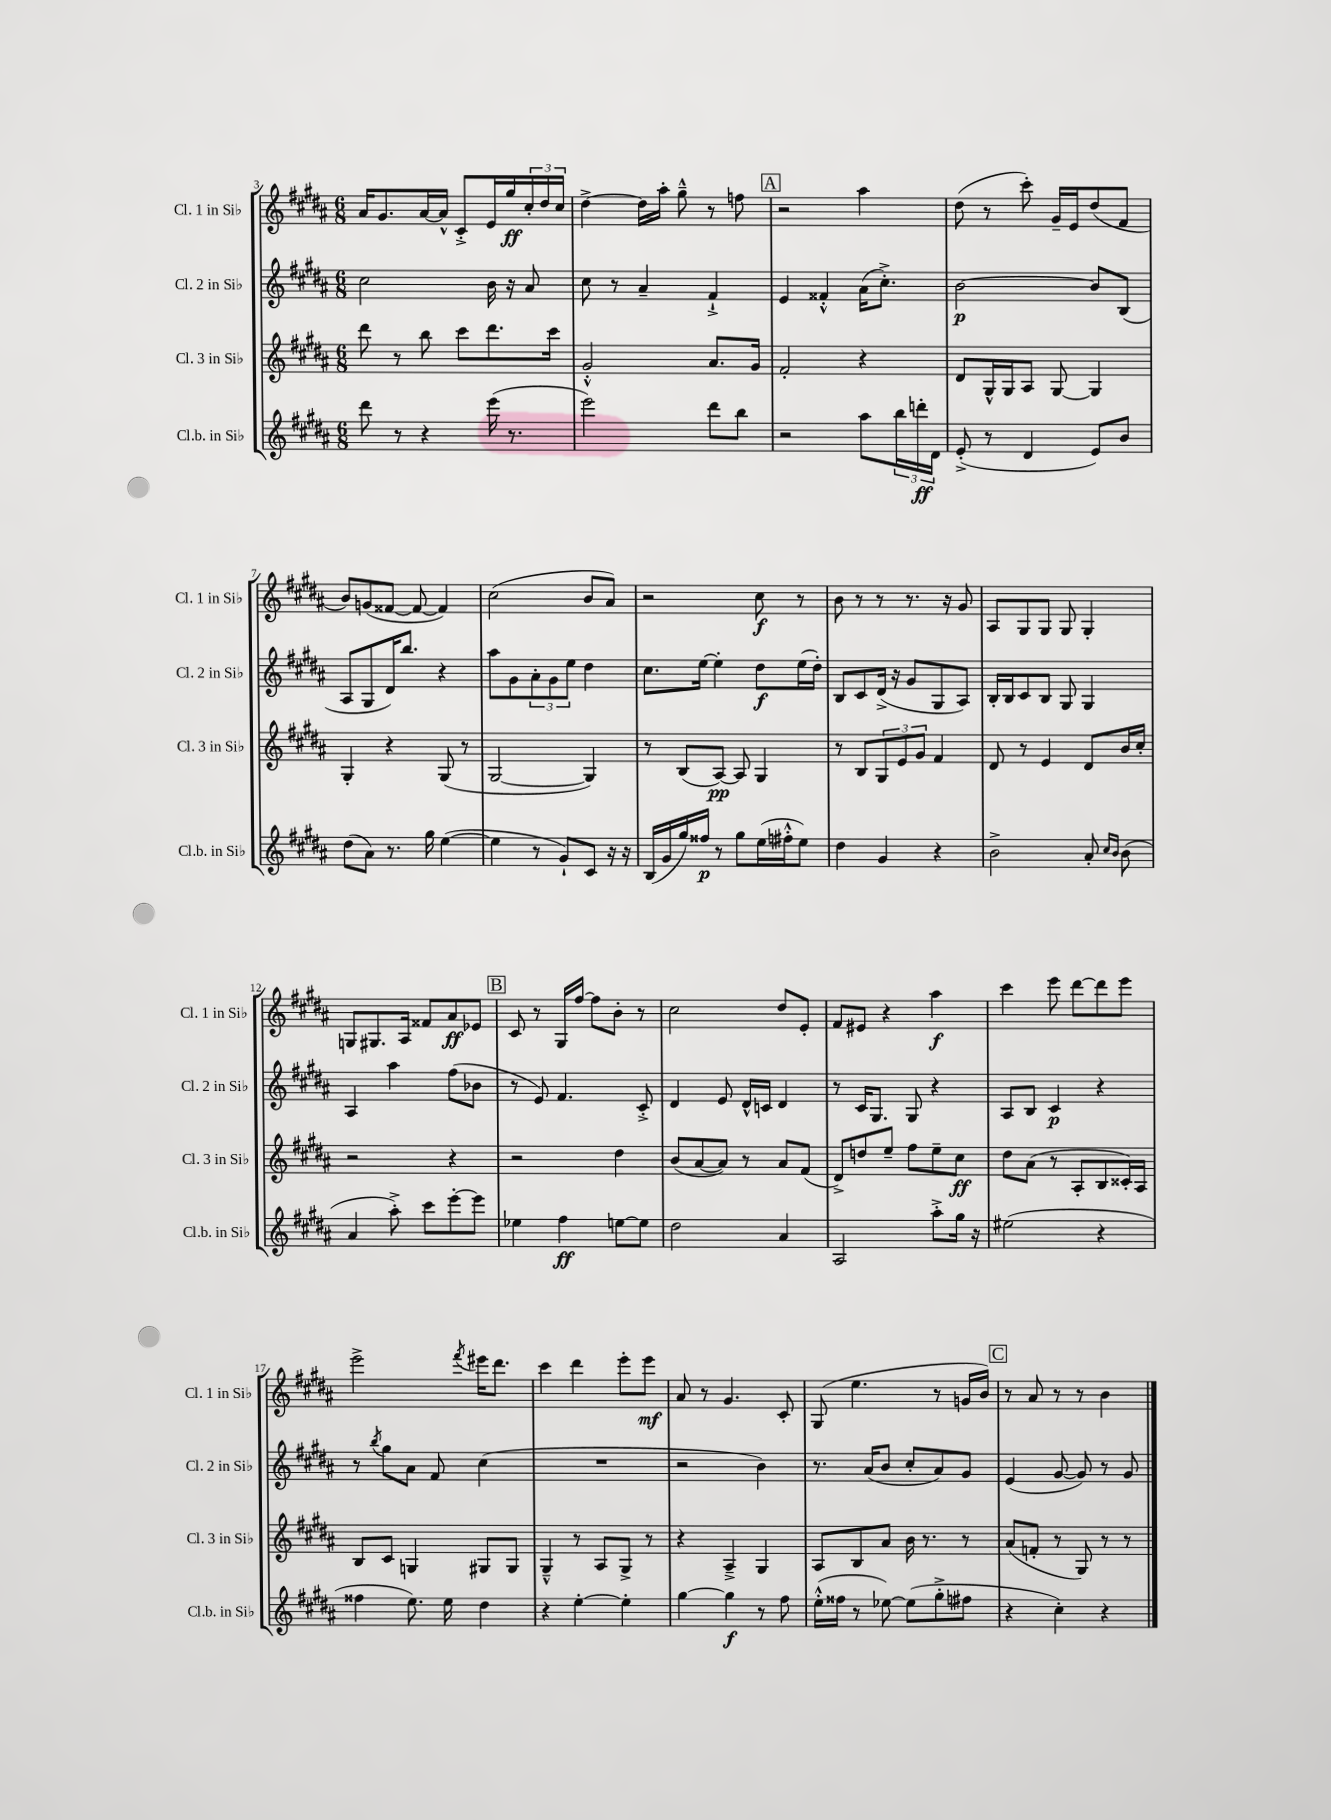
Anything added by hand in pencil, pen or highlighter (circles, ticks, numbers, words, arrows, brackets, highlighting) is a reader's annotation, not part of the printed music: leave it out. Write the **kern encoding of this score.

**kern	**kern	**kern	**kern
*staff4	*staff3	*staff2	*staff1
*clefG2	*clefG2	*clefG2	*clefG2
*k[f#c#g#d#a#]	*k[f#c#g#d#a#]	*k[f#c#g#d#a#]	*k[f#c#g#d#a#]
*M6/8	*M6/8	*M6/8	*M6/8
8ddd#	8ddd#	2cc#	16a#
.	.	.	8.g#
8r	8r	.	.
4r	8bb	.	[16a#
.	.	.	16a#^^]
.	8ccc#	.	8c#'^
(16eee	8.ddd#	16b	16e
8.r	.	16r	16gg#
.	.	8a#	24cc#'
.	.	.	24dd#
.	16ccc#	.	.
.	.	.	24cc#
=	=	=	=
2eee)	2g#'^^	8cc#	[4dd#^
.	.	8r	.
.	.	4a#~	16dd#]
.	.	.	16aa#'
.	.	.	8gg#~^^
8ddd#	8.a#	4f#`^	8r
8bb	.	.	8ff
.	16g#	.	.
=	=	=	=
2r	2f#'	4e	2r
.	.	4f##'^^	.
8aa#	4r	(16a#	4aa#
.	.	8.cc#'^)	.
24bb	.	.	.
24ddd'	.	.	.
24d#	.	.	.
=	=	=	=
(8e'^	8d#	[2b	(8dd#
8r	16G#^^	.	8r
.	16G#	.	.
4d#	8A#	.	8ccc#')
.	[8G#	.	16g#~
.	.	.	16e
8e)	4G#]	8b]	(8dd#
8b	.	(8B	8f#
=	=	=	=
(8dd#	4G#'	8A#	8b)
8a#)	.	8G#	(8g
8.r	4r	16d#)	[8f##
.	.	8.bb	.
.	.	.	8f##_
16gg#	.	.	.
([4ee	(8G#	4r	4f##])
.	8r	.	.
=	=	=	=
4ee]	[2G#	8aa#	(2cc#
.	.	8g#	.
8r	.	12a#'	.
.	.	12g#	.
8g#`)	.	.	.
.	.	12ee	.
8c#	4G#])	4dd#	8b
16r	.	.	8a#)
16r	.	.	.
=	=	=	=
(16B	8r	8.cc#	2r
16g#	.	.	.
16gg#)	(8B	.	.
16ff##	.	[16ee	.
8r	[8A#)	4ee']	.
8gg#	8A#]	.	.
(16ee	4G#	8dd#	8cc#
16ff#'^^	.	.	.
8ee)	.	(16ee	8r
.	.	16dd#')	.
=	=	=	=
4dd#	8r	8B	8b
.	8B	8c#	8r
4g#	12G#	(16d#^	8r
.	.	16r	.
.	12e	.	.
.	.	8g#	8.r
.	12g#	.	.
4r	4f#	8G#	.
.	.	.	16r
.	.	8A#)	8g#
=	=	=	=
2b^	8d#	16B'	8A#
.	.	16B	.
.	8r	8c#	8G#
.	4e	8B	8G#
.	.	8G#	8G#
8a#'	8d#	4G#	4G#'
16qqcc#	.	.	.
16qqb	.	.	.
(8b	16b	.	.
.	16cc#'	.	.
=	=	=	=
4a#	2r	4A#	8G
.	.	.	8.G#
8aa#'^)	.	4aa#	.
.	.	.	16A#
8ccc#	.	.	8f##
[8eee'	4r	(8ff#	8a#
8eee]	.	8b-	8e-
=	=	=	=
4ee-	2r	8r	8c#
.	.	8e)	8r
4ff#	.	4.f#	16G#
.	.	.	[16ff#
.	.	.	8ff#]
[8ee	4dd#	.	8b'
8ee]	.	8c#'^	8r
=	=	=	=
2dd#	(8b	4d#	2cc#
.	[8a#	.	.
.	8a#])	8e	.
.	8r	16d#^^	.
.	.	16c	.
4a#	8a#	4d#	8dd#
.	(8f#	.	8e'
=	=	=	=
2A#	8d#^)	8r	8f#
.	8dd	16c#	8e#
.	.	8.G#	.
.	8ee~	.	4r
.	8ff#	8G#	.
8aa#'^	8ee~	4r	4aa#
16gg#	8cc#	.	.
16r	.	.	.
=	=	=	=
(2ee#	8dd#	8A#	4ccc#
.	(8a#	8B	.
.	8r	4c#	8eee
.	8A#'	.	[8ddd#
4r	8B	4r	8ddd#]
.	16c##')	.	8eee
.	16A#	.	.
=	=	=	=
4ff##	8B	8r	2eee^
.	.	8qbb	.
.	8c#	8gg#	.
8.ee)	4G	8a#	.
.	.	8f#	.
16ee	.	.	.
.	.	.	8qfff#
4dd#	8G#	(4cc#	16eee#
.	.	.	8.ddd#
.	8G#	.	.
=	=	=	=
4r	4G#~^^	2.r	4ccc#
[4ee'	8r	.	4ddd#
.	8A#	.	.
4ee']	8G#^	.	8eee'
.	8r	.	8eee
=	=	=	=
[4gg#	4r	2r	8a#
.	.	.	8r
4gg#]	4A#~^	.	4.g#
8r	4G#	4b)	.
8ff#	.	.	8c#'
=	=	=	=
(16ee'^^	8A#	8.r	(8G#
16ff##	.	.	.
8r	8B	.	4.ee
.	.	(16a#	.
[8ee-)	8a#	8b	.
(8ee-]	16b	8cc#'	.
.	8.r	.	.
8gg#'^	.	8a#)	8r
8ff#	8r	8g#	16g
.	.	.	16b)
=	=	=	=
4r	(8a#	(4e	8r
.	8f'	.	8a#
4cc#')	8r	[8g#	8r
.	8G#)	8g#])	8r
4r	8r	8r	4b
.	8r	8g#	.
==	==	==	==
*-	*-	*-	*-
